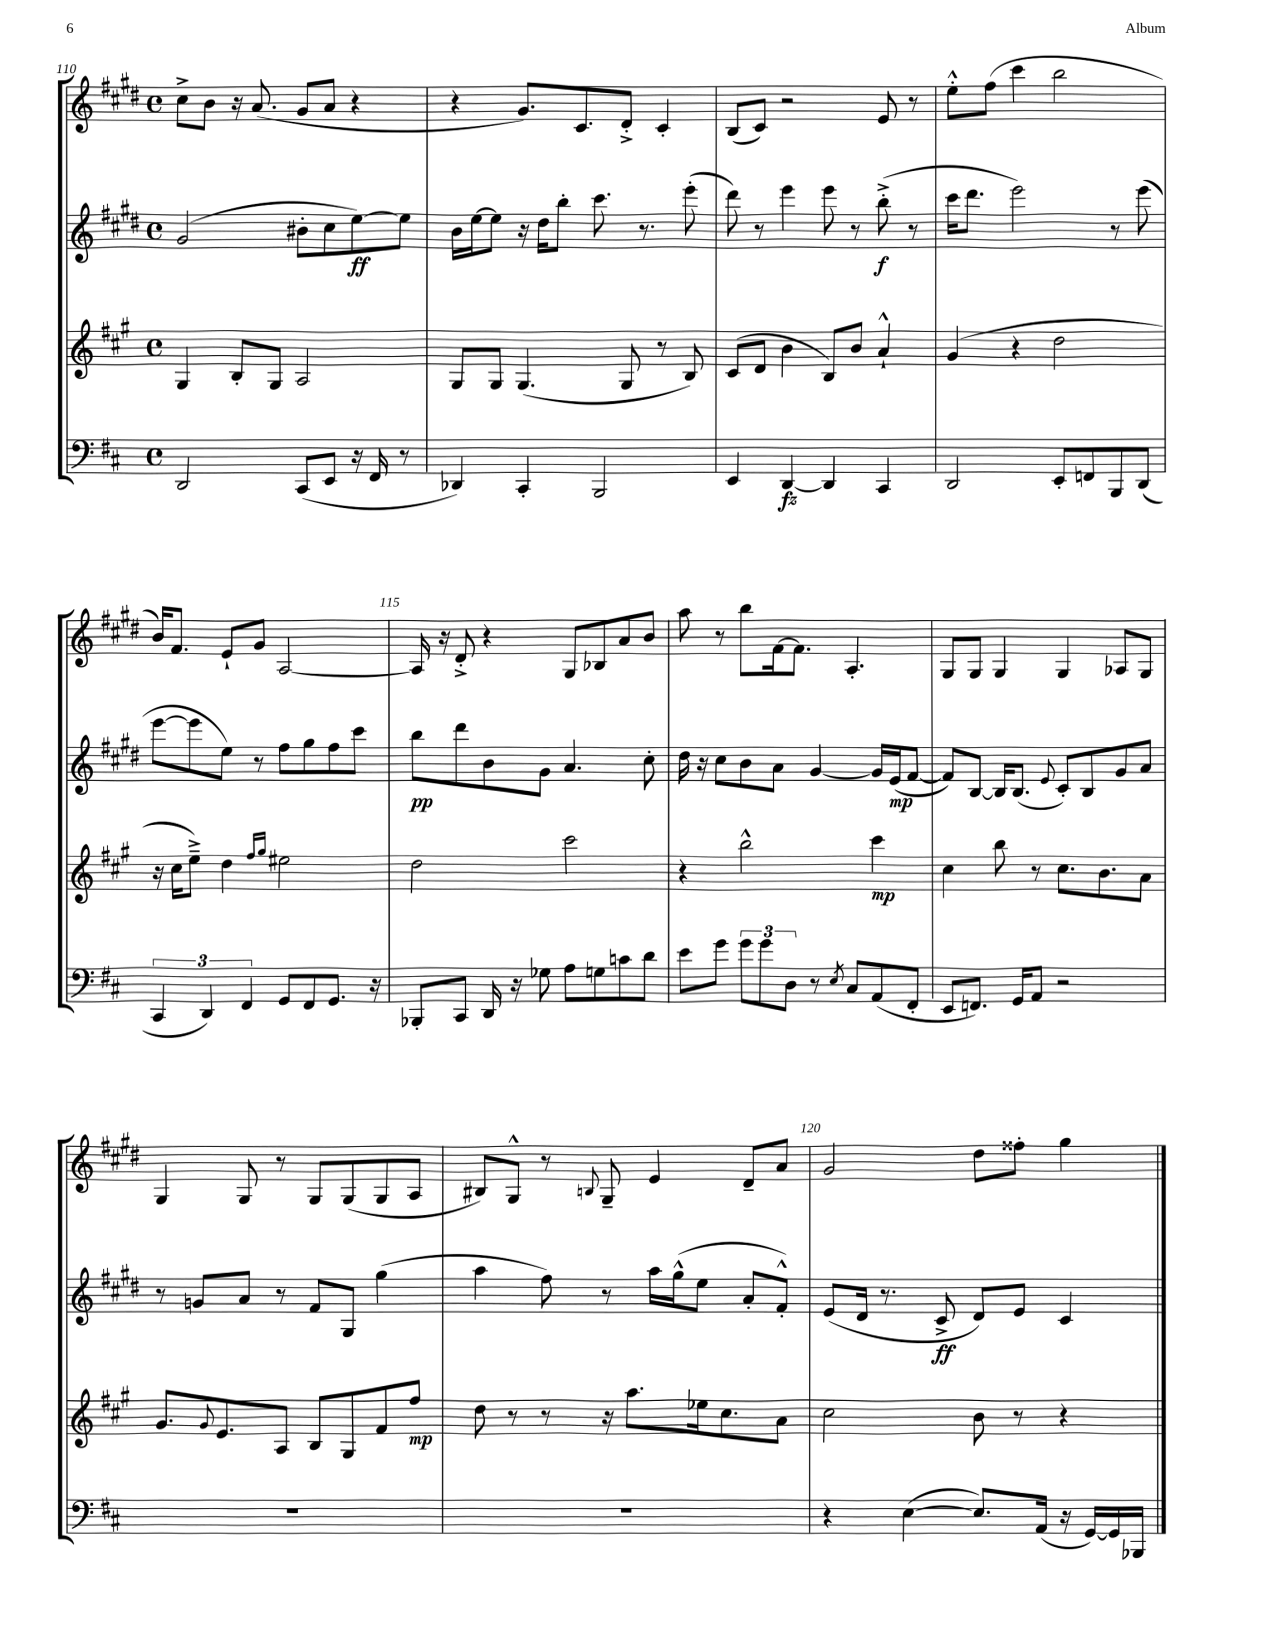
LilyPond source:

<<
\new StaffGroup <<
\new Staff = "s0" {
    \clef treble \key e \major \defaultTimeSignature \time 4/4
    cis''8-> b'8 r16 a'8.( gis'8 a'8 r4 |
    r4 gis'8.) cis'8. dis'8-.-> cis'4-. |
    b8( cis'8) r2 e'8 r8 |
    e''8-.-^ fis''8( cis'''4 b''2 |
    b'16) fis'8. e'8-! gis'8 a2~ |
    a16 r16 dis'8-.-> r4 gis8 bes8 a'8 b'8 |
    a''8 r8 b''8 fis'16~ fis'8. a4.-. |
    gis8 gis8 gis4 gis4 aes8 gis8 |
    gis4 gis8 r8 gis8 gis8( gis8 a8 |
    bis8) gis8-^ r8 \appoggiatura { b8 } gis8-- e'4 dis'8-- a'8 |
    gis'2 dis''8 fisis''8-. gis''4 \bar "|." |
}
\new Staff = "s1" {
    \clef treble \key e \major \defaultTimeSignature \time 4/4
    gis'2( bis'8-. cis''8 e''8~\ff) e''8 |
    b'16 e''16~ e''8 r16 dis''16 b''8-. cis'''8. r8. e'''8-.( |
    dis'''8) r8 e'''4 e'''8 r8 b''8-.->\f( r8 |
    cis'''16 dis'''8. e'''2) r8 e'''8( |
    e'''8~ e'''8 e''8) r8 fis''8 gis''8 fis''8 cis'''8 |
    b''8\pp dis'''8 b'8 gis'8 a'4. cis''8-. |
    dis''16 r16 cis''8 b'8 a'8 gis'4~ gis'16 e'16\mp( fis'8~ |
    fis'8) b8~ b16 b8.( \appoggiatura { e'8 } cis'8-.) b8 gis'8 a'8 |
    r8 g'8 a'8 r8 fis'8 gis8 gis''4( |
    a''4 fis''8) r8 a''16 gis''16-^( e''8 a'8-. fis'8-.-^) |
    e'8( dis'16 r8. cis'8->\ff dis'8) e'8 cis'4 \bar "|." |
}
\new Staff = "s2" {
    \clef treble \key a \major \defaultTimeSignature \time 4/4
    gis4 b8-. gis8 a2 |
    gis8 gis8 gis4.( gis8 r8 b8) |
    cis'8( d'8 b'4 b8) b'8 a'4-!-^ |
    gis'4( r4 d''2 |
    r16 cis''16 e''8--->) d''4 \grace { fis''16 gis''16 } eis''2 |
    d''2 cis'''2 |
    r4 b''2-^ cis'''4\mp |
    cis''4 b''8 r8 cis''8. b'8. a'8 |
    gis'8. \appoggiatura { gis'8 } e'8. a8 b8 gis8 fis'8 fis''8\mp |
    d''8 r8 r8 r16 a''8. ees''16 cis''8. a'8 |
    cis''2 b'8 r8 r4 \bar "|." |
}
\new Staff = "s3" {
    \clef bass \key d \major \defaultTimeSignature \time 4/4
    d,2 cis,8( e,8 r16 fis,16 r8 |
    des,4) cis,4-. b,,2 |
    e,4 d,4~\fz d,4 cis,4 |
    d,2 e,8-. f,8 b,,8 d,8( |
    \tuplet 3/2 { cis,4 d,4) fis,4 } g,8 fis,8 g,8. r16 |
    bes,,8-. cis,8 d,16 r16 ges8 a8 g8 c'8 d'8 |
    e'8 g'8 \tuplet 3/2 { g'8 g'8 d8 } r8 \acciaccatura { e8 } cis8 a,8( fis,8-. |
    e,8 f,8.) g,16 a,8 r2 |
    R1 |
    R1 |
    r4 e4~( e8.) a,16( r16 g,16~) g,16 bes,,16 \bar "|." |
}
>>
>>
\layout { \context { \Score currentBarNumber = #110 \override BarNumber.break-visibility = ##(#f #t #t) barNumberVisibility = #(every-nth-bar-number-visible 5) } }
